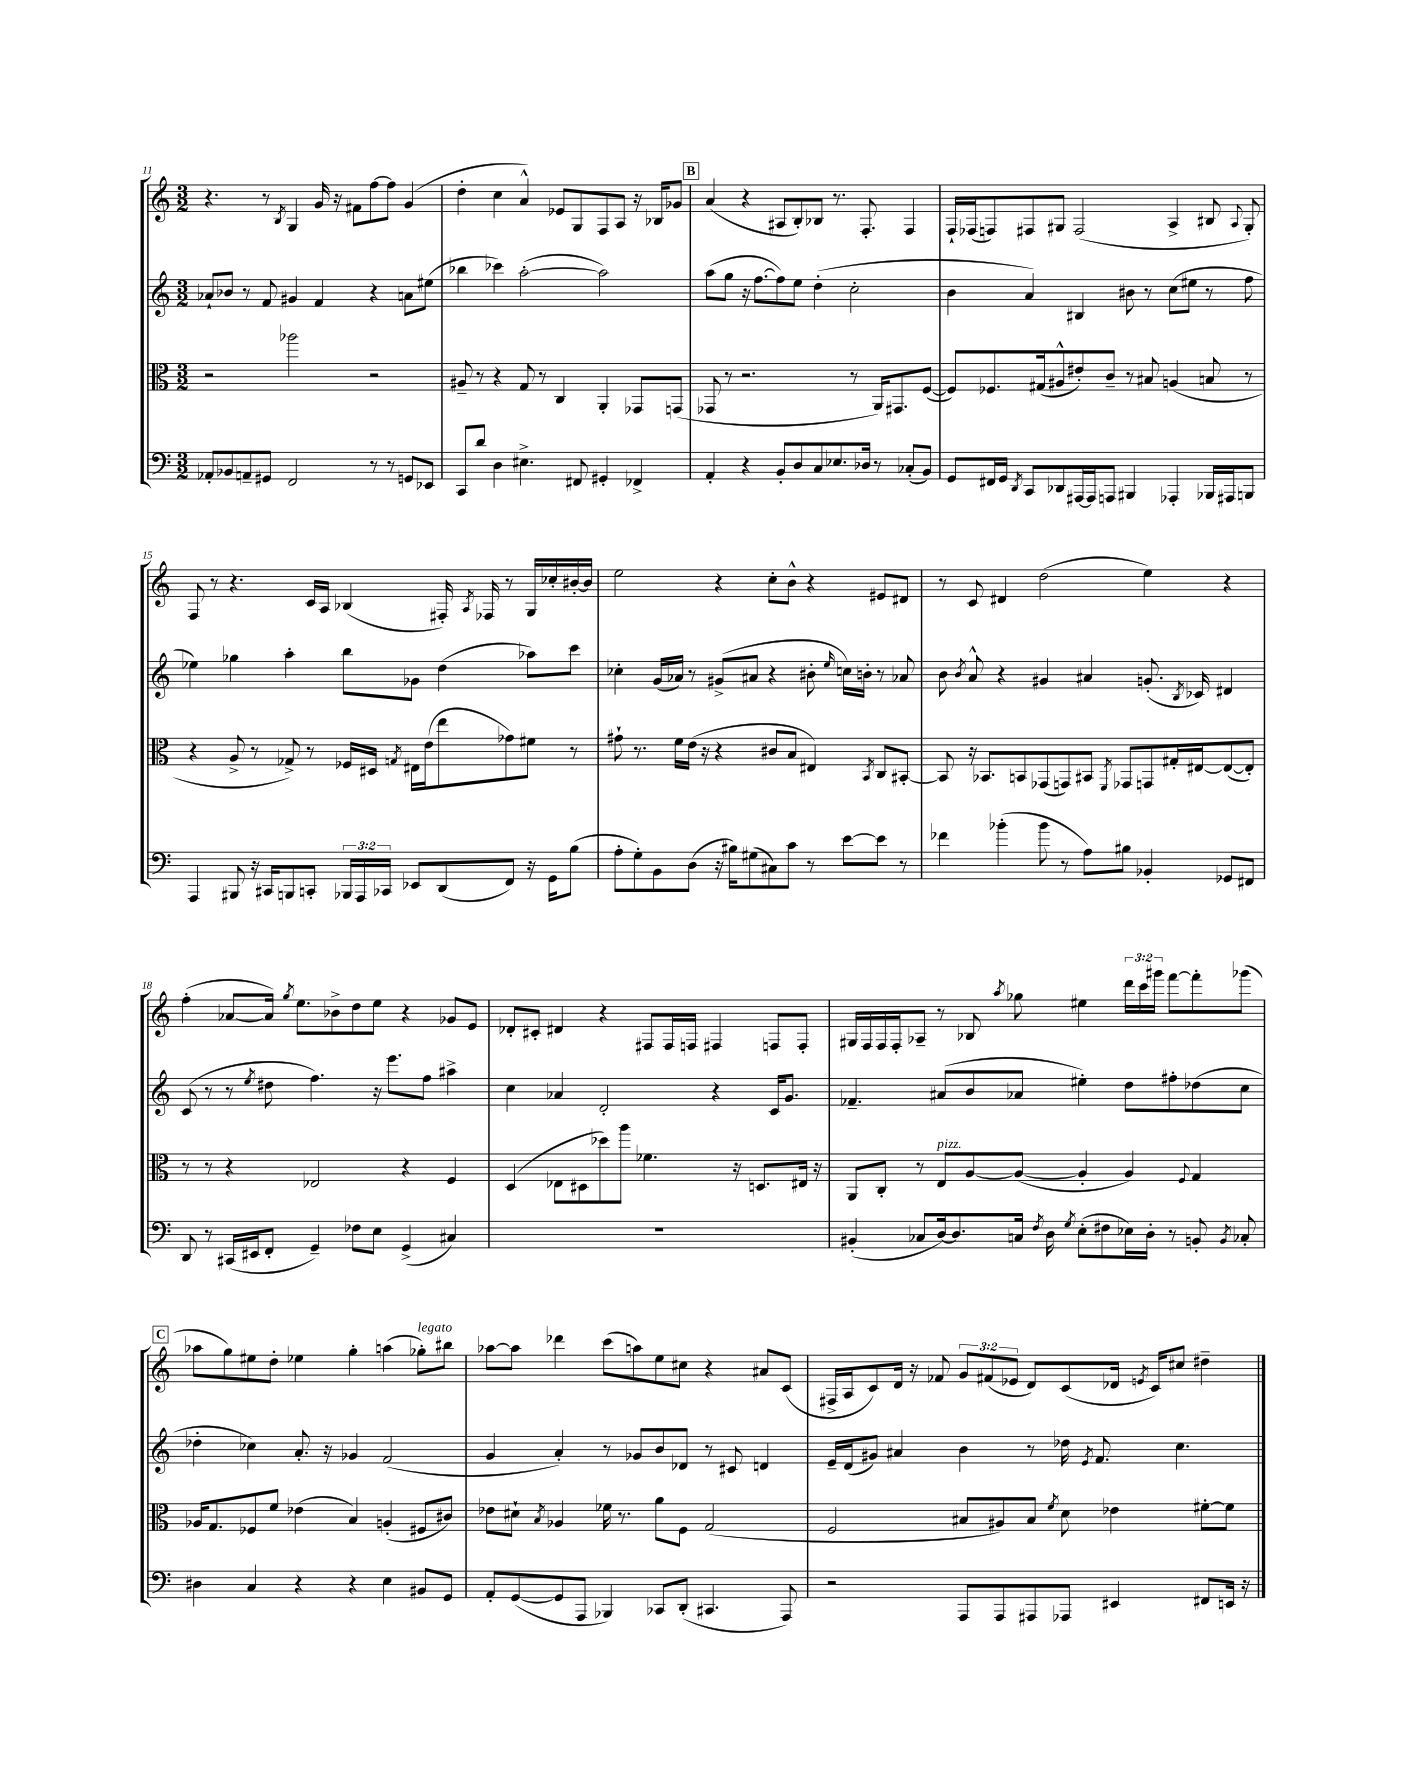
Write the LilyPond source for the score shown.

<<
\new StaffGroup <<
\new Staff = "s0" {
    \clef treble \key c \major \numericTimeSignature \time 3/2 \override Staff.TupletNumber.text = #tuplet-number::calc-fraction-text
    \autoBeamOff r4. r8 \acciaccatura { b8 } g4 g'16 r16 fis'8[ f''8~ f''8] g'4( |
    d''4-. c''4 a'4-^) ees'8[ g8 f8 a8] r16 bes16[ ges'8] |
    \mark \markup { \box "B" } a'4( r4 ais8[ b8-.) bes8] r8. f8.-. f4 |
    f16[-! fes16( f8) fis8 gis8] fis2( a4-> bis8 \appoggiatura { a8 } gis8-.) |
    f8 r8 r4. c'16[ a16] bes4( fis16-.) \acciaccatura { a8 } fes16 r8 g16[ ces''16-. bis'16~-. bis'16] |
    e''2 r4 c''8[-. b'8]-^ r4 eis'8[ dis'8] |
    r8 c'8 dis'4 d''2( e''4) r4 |
    f''4-.( aes'8[~ aes'16]) \acciaccatura { g''8 } e''8.[ bes'8-> d''8 e''8] r4 ges'8[ e'8] |
    des'8[-. cis'8]-. dis'4 r4 fis8[ fis16 f16] fis4 f8[ f8]-. |
    gis16[ f16 f16 f16-. aes8]-- r8 bes8 \acciaccatura { a''8 } ges''8 eis''4 \tuplet 3/2 { d'''16[ c'''16 gis'''16] } f'''8[~ f'''8-. ges'''8]( |
    \mark \markup { \box "C" } aes''8[ g''8) eis''8 d''8]-. ees''4 g''4-. a''4( ges''8[-.^\markup { \italic "legato" }) bis''8] |
    aes''8[~ aes''8] des'''4 c'''8[( a''8) e''8 cis''8] r4 ais'8[ c'8]( |
    fis16[-> a16 c'8) d'16] r16 fes'8 \tuplet 3/2 { g'8[ fis'8( ees'8] } d'8[) c'8( des'16] \acciaccatura { e'8 } c'16[) cis''8] dis''4-- \bar "|." |
}
\new Staff = "s1" {
    \clef treble \key c \major \numericTimeSignature \time 3/2
    \autoBeamOff aes'8[-! bes'8] r8 f'8 gis'4 f'4 r4 a'8[ eis''8]( |
    bes''4 ces'''4) a''2~-.( a''2) |
    \mark \markup { \box "B" } a''8[( g''8] r16 f''8.[~ f''8) e''8] d''4-.( c''2-. |
    b'4 a'4) bis4 bis'8 r8 c''8[( eis''8] r8 f''8 |
    ees''4) ges''4 a''4-. b''8[ ges'8] d''4( aes''8[) c'''8] |
    ces''4-. g'16[( aes'16]) r8 gis'8[->( ais'8] r4 bis'8-. \grace { e''16 } c''16[) b'16]-. r8 aes'8 |
    b'8 \acciaccatura { b'8 } a'8-^ r4 gis'4 ais'4 g'8.-.( \acciaccatura { b8 } ces'16) dis'4 |
    c'8( r8 r8 \acciaccatura { e''8 } dis''8 f''4.) r16 e'''8.[ f''8] ais''4-> |
    c''4 aes'4 d'2-. r4 c'16[ g'8.] |
    fes'4.-- ais'8[( b'8 aes'8] eis''4-.) d''8[ fis''8-. des''8( c''8] |
    \mark \markup { \box "C" } des''4-. ces''4) a'8.-. r16 ges'4 f'2( |
    g'4 a'4-.) r8 ges'8[ b'8 des'8] r8 cis'8 d'4 |
    e'16[-- d'16( gis'8]) ais'4 b'4 r8 des''16 \acciaccatura { e'8 } f'8. c''4. \bar "|." |
}
\new Staff = "s2" {
    \clef alto \key c \major \numericTimeSignature \time 3/2
    \autoBeamOff r2 aes''2 r2 |
    ais8-- r8 r4 g8 r8 c4 a,4-. ges,8[ g,8]( |
    \mark \markup { \box "B" } ges,8 r8 r2. r8 a,16[) gis,8. f8]~( |
    f8[) fes8. gis16( ais8-^ eis'8-.) c'8]-- r8 bis8 a4( b8 r8 |
    r4 a8-> r8 ges8->) r8 fes16[ dis16] \acciaccatura { g8 } eis16[ e'16( e''8 ges'8) fis'8] r8 |
    gis'8-! r8. f'16[ e'16]( r16 r4 cis'8[ b8] eis4) \acciaccatura { b,8 } c8[ bis,8]~-. |
    bis,8 r16 bes,8.[ b,8 ges,8( g,8) bis,8] \acciaccatura { f,8 } ges,8[ g,8 gis16-. eis16~ eis8~( eis8]-.) |
    r8 r8 r4 ees2 r4 f4 |
    d4( ees8[ dis8 des''8) a''8] fes'4. r16 d8.[ eis16] r16 |
    a,8[ c8]-. r8 e8[^\markup { \italic "pizz." } a8~ a8]~( a4-. a4) \appoggiatura { f8 } g4 |
    \mark \markup { \box "C" } aes16[ g8. fes8 f'8] ees'4( b4) a4-.( fis8[ cis'8]) |
    ees'8[ dis'8]-! \acciaccatura { b8 } aes4 fes'16 r8. a'8[ f8] g2( |
    f2 bis8[ ais8) bis8] \acciaccatura { f'8 } d'8 ees'4 fis'8[~-. fis'8] \bar "|." |
}
\new Staff = "s3" {
    \clef bass \key c \major \numericTimeSignature \time 3/2 \override Staff.TupletNumber.text = #tuplet-number::calc-fraction-text
    \autoBeamOff aes,8[-. bes,8 a,8-- gis,8] f,2 r8 r8 g,8[ ees,8] |
    c,8[ d'8] d4 eis4.-> fis,8 gis,4-. fes,4-> |
    \mark \markup { \box "B" } a,4-. r4 b,8[-. d8 c8 ees8. des16] r8 ces8[-.( b,8]) |
    g,8[ fis,16 g,16] \acciaccatura { d,8 } c,8[ des,8 ais,,16~ ais,,16 a,,8] bis,,4 aes,,4-. bes,,16[ ais,,16 b,,8] |
    a,,4 bis,,8 r16 cis,16[ b,,8 c,8]-. \tuplet 3/2 { bes,,16[ a,,16 ces,16] } ees,8[ d,8( f,8]) r16 g,16[ b8]( |
    a8[-. g8-.) b,8 d8]( r16 bis16[) gis8( cis8) c'8] r8 e'8[~ e'8] r8 |
    fes'4 bes'4-.( bes'8 r8 a8[) bis8] bes,4-. ges,8[ fis,8] |
    d,8 r8 cis,16[( eis,16 f,8]-. g,4--) fes8[ e8] g,4->( cis4) |
    R1. |
    bis,4-.( ces8[ d16~) d8. c16] \acciaccatura { f8 } d16 \acciaccatura { g8 } e8[-.( fis8 ees16) d16]-. r8 b,8-. \acciaccatura { b,8 } ces8-. |
    \mark \markup { \box "C" } dis4 c4 r4 r4 e4 bis,8[ g,8] |
    a,8[-. g,8~( g,8 a,,8] bes,,4) ces,8[ d,8]-.( cis,4. a,,8) |
    r2 a,,8[ a,,8 ais,,8 aes,,8] eis,4 fis,8[ e,16] r16 \bar "|." |
}
>>
>>
\layout { \context { \Score currentBarNumber = #11 } }
